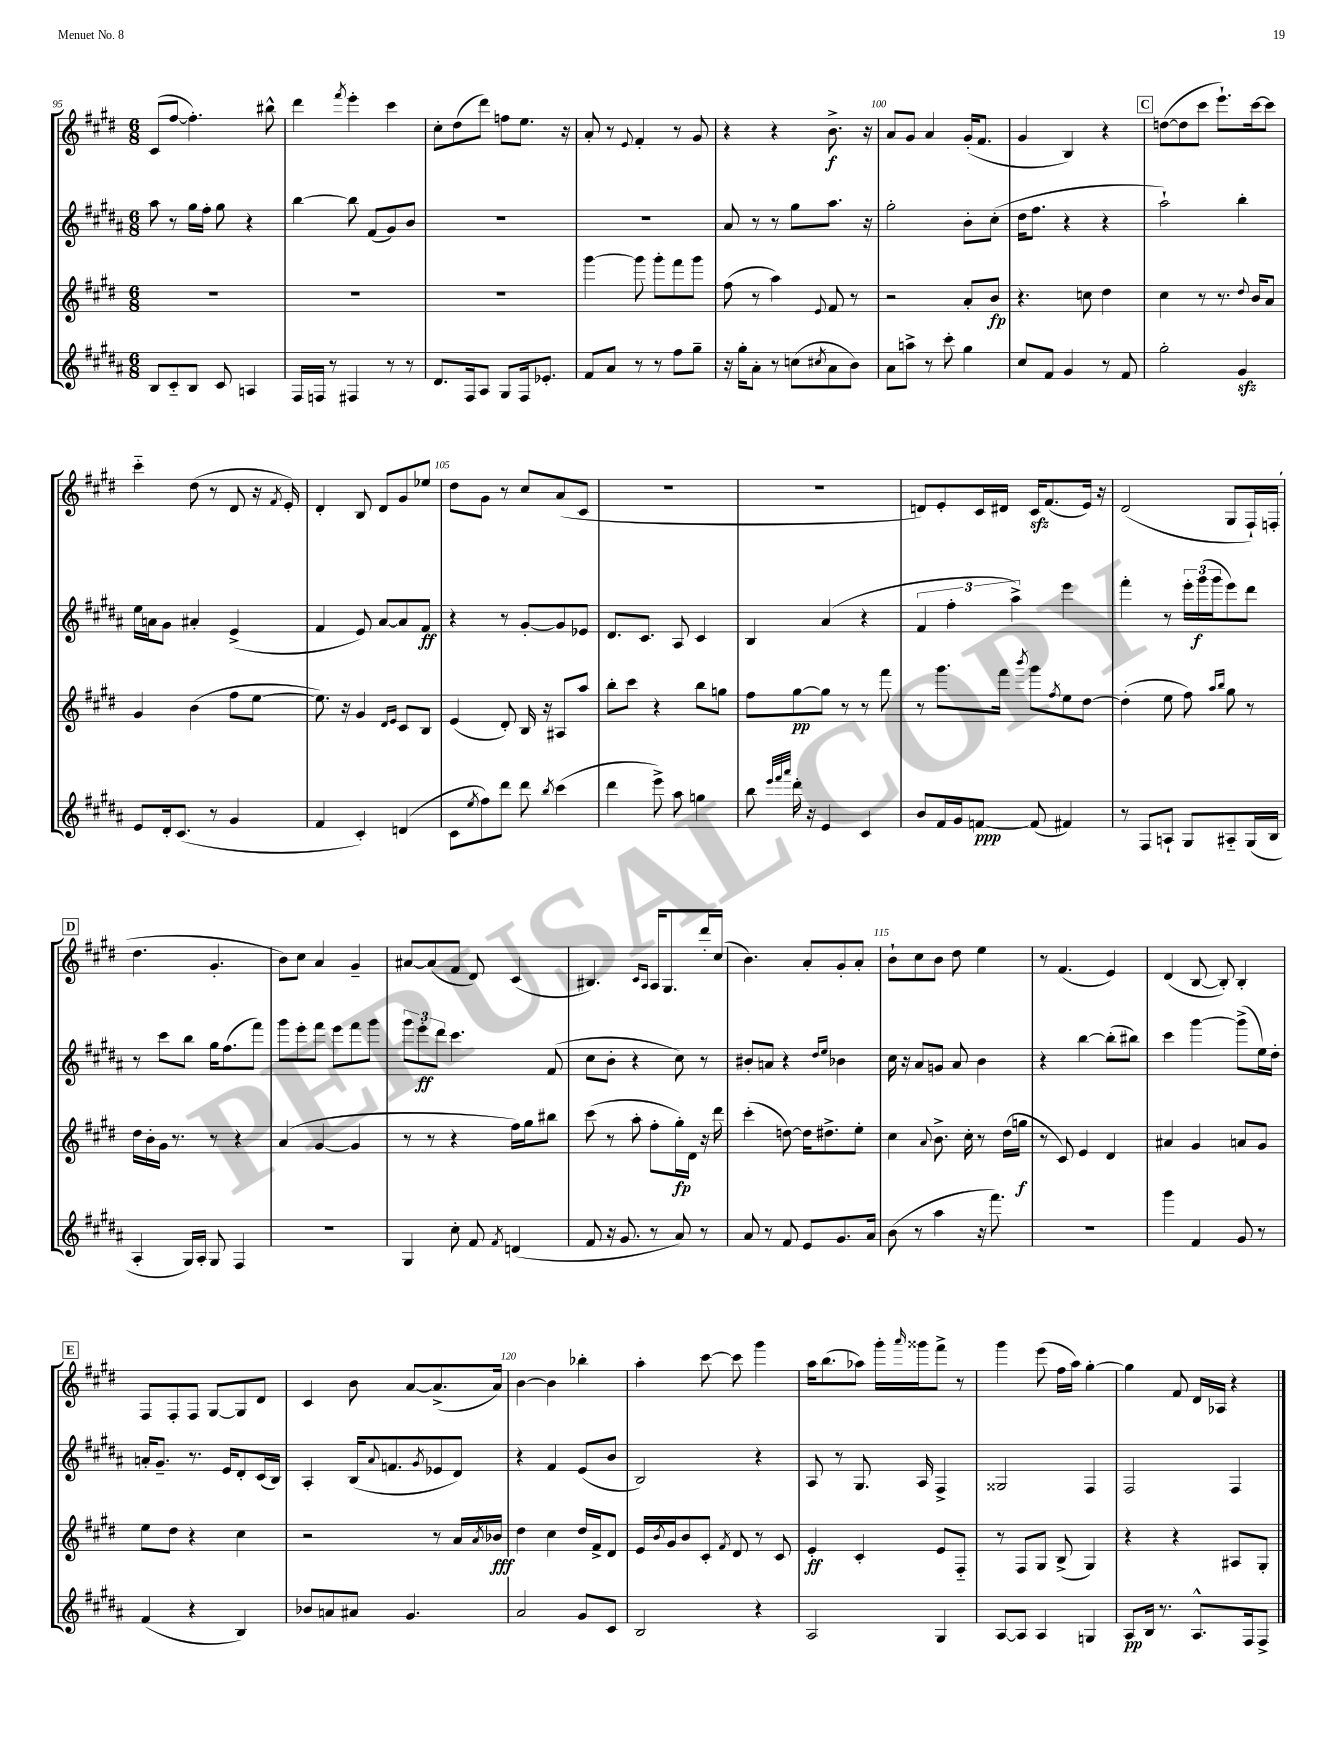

**kern	**dynam	**kern	**dynam	**kern	**dynam	**kern	**dynam
*part4	*part4	*part3	*part3	*part2	*part2	*part1	*part1
*staff4	*staff4	*staff3	*staff3	*staff2	*staff2	*staff1	*staff1
*clefG2	*	*clefG2	*	*clefG2	*	*clefG2	*
*k[f#c#g#d#a#]	*	*k[f#c#g#d#]	*	*k[f#c#g#d#a#]	*	*k[f#c#g#d#]	*
*M6/8	*	*M6/8	*	*M6/8	*	*M6/8	*
=95	=95	=95	=95	=95	=95	=95	=95
8B/L	.	2.r	.	8aa#\	.	(8c#/L	.
8c#/	.	.	.	8r	.	[8ff#/J	.
8B/J	.	.	.	16gg#\LL	.	4.ff#'\])	.
.	.	.	.	16ff#'\JJ	.	.	.
8c#/	.	.	.	8gg#\	.	.	.
4An/	.	.	.	4r	.	.	.
.	.	.	.	.	.	8bb#X^^\	.
=96	=96	=96	=96	=96	=96	=96	=96
16F#/LL	.	2.r	.	[4bb\	.	4ddd#\	.
16Fn/JJ	.	.	.	.	.	.	.
8r	.	.	.	.	.	.	.
.	.	.	.	.	.	8qfff#/	.
4F#X/	.	.	.	8bb\]	.	4eee'\	.
.	.	.	.	(8f#/L	.	.	.
8r	.	.	.	8g#/)	.	4ccc#\	.
8r	.	.	.	8b/J	.	.	.
=97	=97	=97	=97	=97	=97	=97	=97
8.d#/L	.	2.r	.	2.r	.	8cc#'\L	.
.	.	.	.	.	.	(8dd#\	.
16F#/k	.	.	.	.	.	.	.
8A#/J	.	.	.	.	.	8ddd#\J)	.
8G#/L	.	.	.	.	.	8ffn\L	.
16F#/k	.	.	.	.	.	8.ee\J	.
8.e-X'/J	.	.	.	.	.	.	.
.	.	.	.	.	.	16r	.
=98	=98	=98	=98	=98	=98	=98	=98
8f#/L	.	[4ggg#\	.	2.r	.	8a'/	.
8a#/J	.	.	.	.	.	8r	.
.	.	.	.	.	.	8qqe/	.
8r	.	8ggg#\]	.	.	.	4f#'/	.
8r	.	8ggg#'\L	.	.	.	.	.
8ff#\L	.	8fff#\	.	.	.	8r	.
8gg#~\J	.	8ggg#\J	.	.	.	8g#/	.
=99	=99	=99	=99	=99	=99	=99	=99
16r	.	(8ff#\	.	8a#/	.	4r	.
16gg#'\KL	.	.	.	.	.	.	.
8a#'\J	.	8r	.	8r	.	.	.
8r	.	4aa\)	.	8r	.	4r	.
(8ccn\L	.	.	.	8gg#\L	.	.	.
8qcc#X/	.	8qqe/	.	.	.	.	.
8a#\	.	8f#/	.	8.aa#\J	.	8.b^\	f
8b\J)	.	8r	.	.	.	.	.
.	.	.	.	16r	.	16r	.
=100	=100	=100	=100	=100	=100	=100	=100
8a#\L	.	2r	.	2gg#'\	.	8a/L	.
8aan^\J	.	.	.	.	.	8g#/J	.
8r	.	.	.	.	.	4a/	.
8ccc#'\	.	.	.	.	.	.	.
4gg#\	.	8a'/L	.	8b'\L	.	(16g#'/KL	.
.	.	.	.	.	.	8.f#/J	.
.	.	8b/J	fp	(8cc#'\J	.	.	.
=101	=101	=101	=101	=101	=101	=101	=101
8cc#/L	.	4.r	.	16dd#\KL	.	4g#/	.
.	.	.	.	8.ff#\J	.	.	.
8f#/J	.	.	.	.	.	.	.
4g#/	.	.	.	4r	.	4B/)	.
.	.	8ccn\	.	.	.	.	.
8r	.	4dd#\	.	4r	.	4r	.
8f#/	.	.	.	.	.	.	.
!!LO:REH:place=s1:t=C
=102	=102	=102	=102	=102	=102	=102	=102
2gg#'\	.	4cc#\	.	2aa#`\)	.	([8ddn\L	.
.	.	.	.	.	.	8dd\]	.
.	.	8r	.	.	.	8ccc#\J	.
.	.	8.r	.	.	.	8.eee`\L)	.
4g#zz/	.	.	.	4bb'\	.	.	.
.	.	8qqdd#/	.	.	.	.	.
.	.	16b/KL	.	.	.	[16ccc#\k	.
.	.	8a/J	.	.	.	8ccc#\J]	.
!!LO:LB:g=z
=103	=103	=103	=103	=103	=103	=103	=103
8e/L	.	4g#/	.	16ee\LL	.	4ccc#\	.
.	.	.	.	16an\J	.	.	.
16d#'/k	.	.	.	8g#\J	.	.	.
(8.c#/J	.	.	.	.	.	.	.
.	.	(4b\	.	4a#X'/	.	(8dd#\	.
8r	.	.	.	.	.	8r	.
4g#/	.	8ff#\L	.	(4e^/	.	8d#/	.
.	.	[8ee\J	.	.	.	16r	.
.	.	.	.	.	.	8qf#/	.
.	.	.	.	.	.	16e'/)	.
=104	=104	=104	=104	=104	=104	=104	=104
4f#/	.	8.ee\])	.	4f#/	.	4d#'/	.
.	.	16r	.	.	.	.	.
4c#'/)	.	4g#/	.	8e/)	.	8B/	.
.	.	.	.	[8a#/L	.	8d#/L	.
.	.	16qqd#/LL	.	.	.	.	.
.	.	16qqe/JJ	.	.	.	.	.
(4dn/	.	8c#/L	.	8a#/]	.	8g#/	.
.	.	8B/J	.	8f#/J	ff	8ee-X/J	.
=105	=105	=105	=105	=105	=105	=105	=105
8c#\L	.	(4e/	.	4r	.	8dd#\L	.
8qee/	.	.	.	.	.	.	.
8ff#\)	.	.	.	.	.	8g#\J	.
8ddd#\J	.	8d#'/)	.	8r	.	8r	.
8ddd#\	.	16B/	.	[8g#'/L	.	8cc#/L	.
.	.	16r	.	.	.	.	.
8qbb/	.	.	.	.	.	.	.
(4ccc#\	.	8A#X/L	.	8g#/]	.	(8a/	.
.	.	8aa/J	.	8e-X/J	.	8c#/J	.
=106	=106	=106	=106	=106	=106	=106	=106
4ddd#\	.	8bb'\L	.	8.d#/L	.	2.r	.
.	.	8ccc#\J	.	.	.	.	.
.	.	.	.	8.c#/J	.	.	.
8eee^\)	.	4r	.	.	.	.	.
8aa#\	.	.	.	8A#/	.	.	.
4ggn\	.	8bb\L	.	4c#/	.	.	.
.	.	8ggn\J	.	.	.	.	.
=107	=107	=107	=107	=107	=107	=107	=107
8bb\	.	8ff#\L	.	4B/	.	2.r	.
32qqeee/LLL	.	.	.	.	.	.	.
32qqfff#/	.	.	.	.	.	.	.
32qqaaa#/JJJ	.	.	.	.	.	.	.
16ddd#'\	.	[8gg#\	pp	.	.	.	.
16r	.	.	.	.	.	.	.
4e/	.	8gg#\J]	.	(4a#/	.	.	.
.	.	8r	.	.	.	.	.
4c#/	.	8r	.	4r	.	.	.
.	.	8fff#\	.	.	.	.	.
=108	=108	=108	=108	=108	=108	=108	=108
8b/L	.	8r	.	6f#/	.	8dn/L)	.
16f#/L	.	8.ggg#\L	.	.	.	8e'/	.
.	.	.	.	6ff#'\	.	.	.
16g#/J	.	.	.	.	.	.	.
[8fn/J	ppp	.	.	.	.	16c#/L	.
.	.	16fff#\Jk	.	.	.	16d#X/JJ	.
.	.	.	.	6aa#^\)	.	.	.
.	.	8qbbb/	.	.	.	.	.
(8f/]	.	8ggg#\L	.	.	.	16c#zz/KL	.
.	.	.	.	.	.	(8.f#/	.
.	.	8qff#/	.	.	.	.	.
4f#X/)	.	8ee\	.	4eee\	.	.	.
.	.	[8dd#\J	.	.	.	16e/Jk)	.
.	.	.	.	.	.	16r	.
=109	=109	=109	=109	=109	=109	=109	=109
8r	.	(4dd#'\]	.	4fff#'\	.	(2d#/	.
8F#/L	.	.	.	.	.	.	.
8An`/J	.	8ee\	.	8r	.	.	.
8G#/L	.	8ff#\)	.	24eee'\LL	.	.	.
.	.	.	.	(24ggg#\	f	.	.
.	.	.	.	24ggg#\J	.	.	.
.	.	16qqaa/LL	.	.	.	.	.
.	.	16qqbb/JJ	.	.	.	.	.
8A#X/	.	8gg#\	.	8eee\)	.	8G#/L	.
(16G#/L	.	8r	.	8ddd#\J	.	16F#`/L)	.
16B/JJ	.	.	.	.	.	(16Fn'/JJ	.
!!LO:LB:g=z
!!LO:REH:place=s1:t=D
=110	=110	=110	=110	=110	=110	=110	=110
4A#'/	.	16dd#\LL	.	8r	.	4.dd#\	.
.	.	16b'\	.	.	.	.	.
.	.	16g#\JJ	.	8ccc#\L	.	.	.
.	.	8.r	.	.	.	.	.
16G#/LL)	.	.	.	8bb\J	.	.	.
16A#'/JJ	.	.	.	.	.	.	.
8G#/	.	8r	.	16gg#\KL	.	4.g#'/	.
.	.	.	.	(8.ff#\	.	.	.
4F#/	.	4r	.	.	.	.	.
.	.	.	.	8fff#\J)	.	.	.
=111	=111	=111	=111	=111	=111	=111	=111
2.r	.	(4a/	.	8ggg#\L	.	8b\L)	.
.	.	.	.	8eee'\	.	8cc#\J	.
.	.	[4g#/	.	8fff#\J	.	4a/	.
.	.	.	.	8eee\L	.	.	.
.	.	4g#/]	.	8fff#\	.	4g#~/	.
.	.	.	.	8ggg#\J	.	.	.
=112	=112	=112	=112	=112	=112	=112	=112
4G#/	.	8r	.	12ggg#\L	.	[8a#X/L	.
.	.	.	.	12eee'\	ff	.	.
.	.	8r	.	.	.	(8a#/]	.
.	.	.	.	12ddd#\J	.	.	.
8cc#'\	.	4r	.	4.ccc#\	.	8f#/J	.
8f#/	.	.	.	.	.	8d#/)	.
8qf#/	.	.	.	.	.	.	.
(4dn/	.	16ff#\LL)	.	.	.	(4c#/	.
.	.	16gg#\J	.	.	.	.	.
.	.	8bb#X\J	.	(8f#/	.	.	.
=113	=113	=113	=113	=113	=113	=113	=113
8f#/	.	(8ccc#\	.	8cc#\L	.	4.B#X/)	.
16r	.	8r	.	8b'\J	.	.	.
8.g#/	.	.	.	.	.	.	.
.	.	8aa'\	.	4r	.	.	.
.	.	.	.	.	.	16qqc#/LL	.
.	.	.	.	.	.	16qqA/JJ	.
8r	.	8ff#'\L	.	.	.	16A/KL	.
.	.	.	.	.	.	8.G#/	.
8a#/)	.	16gg#'\L)	fp	8cc#\)	.	.	.
.	.	16d#\JJ	.	.	.	.	.
8r	.	16r	.	8r	.	16ddd#'/L	.
.	.	16ddd#\	.	.	.	(16cc#/JJ	.
=114	=114	=114	=114	=114	=114	=114	=114
8a#/	.	(4ccc#'\	.	8b#X'/L	.	4.b\)	.
8r	.	.	.	8an/J	.	.	.
8f#/	.	[8ddn\)	.	4r	.	.	.
8e/L	.	16dd\KL]	.	.	.	8a'/L	.
.	.	8.dd#X^\	.	.	.	.	.
.	.	.	.	16qqdd#/LL	.	.	.
.	.	.	.	16qqee/JJ	.	.	.
8.g#/	.	.	.	4b-X\	.	8g#'/	.
.	.	8ee'\J	.	.	.	8a'/J	.
16a#/Jk	.	.	.	.	.	.	.
=115	=115	=115	=115	=115	=115	=115	=115
(8b\	.	4cc#\	.	16cc#\	.	8b`\L	.
.	.	.	.	16r	.	.	.
8r	.	.	.	8a#/L	.	8cc#\	.
.	.	8qqa/	.	.	.	.	.
4aa#\	.	8.b^\	.	8gn/J	.	8b\J	.
.	.	.	.	8a#/	.	8dd#\	.
.	.	16cc#'\	.	.	.	.	.
16r	.	8r	.	4b\	.	4ee\	.
8.fff#\)	.	.	.	.	.	.	.
.	.	(16dd#\LL	.	.	.	.	.
.	.	16ggn\JJ	f	.	.	.	.
=116	=116	=116	=116	=116	=116	=116	=116
2.r	.	8r	.	4r	.	8r	.
.	.	8c#/)	.	.	.	(4.f#/	.
.	.	4e/	.	[4bb\	.	.	.
.	.	4d#/	.	(8bb'\L]	.	4e/)	.
.	.	.	.	8bb#X\J)	.	.	.
=117	=117	=117	=117	=117	=117	=117	=117
4ggg#\	.	4a#X/	.	4ccc#\	.	(4d#/	.
4f#/	.	4g#/	.	[4ggg#\	.	[8B/	.
.	.	.	.	.	.	8B'/])	.
8g#/	.	8an/L	.	(8ggg#^\L]	.	4B'/	.
8r	.	8g#/J	.	16ee\L)	.	.	.
.	.	.	.	16dd#'\JJ	.	.	.
!!LO:LB:g=z
!!LO:REH:place=s1:t=E
=118	=118	=118	=118	=118	=118	=118	=118
(4f#/	.	8ee\L	.	16an'/KL	.	8F#/L	.
.	.	.	.	8.g#~/J	.	.	.
.	.	8dd#\J	.	.	.	8F#'/	.
4r	.	4r	.	8.r	.	8F#/J	.
.	.	.	.	.	.	[8G#/L	.
.	.	.	.	16e/KL	.	.	.
4B/)	.	4cc#\	.	8d#'/	.	8G#/]	.
.	.	.	.	(16c#/L	.	8d#/J	.
.	.	.	.	16B/JJ)	.	.	.
=119	=119	=119	=119	=119	=119	=119	=119
8b-X/L	.	2r	.	4A#'/	.	4c#/	.
8an/	.	.	.	.	.	.	.
8a#X/J	.	.	.	(16B/KL	.	8b\	.
.	.	.	.	8qqa#/	.	.	.
.	.	.	.	8.fn/	.	.	.
4.g#/	.	.	.	.	.	[8a/L	.
.	.	.	.	8qg#/	.	.	.
.	.	8r	.	8e-X/	.	(8.a^/]	.
.	.	16a/LL	.	8d#/J)	.	.	.
.	.	8qa/	.	.	.	.	.
.	.	16b-X/JJ	fff	.	.	16a/Jk)	.
=120	=120	=120	=120	=120	=120	=120	=120
2a#/	.	4dd#\	.	4r	.	[4b\	.
.	.	4cc#\	.	4f#/	.	4b\]	.
8g#/L	.	16dd#/LL	.	(8e/L	.	4bb-X'\	.
.	.	16f#^/J	.	.	.	.	.
8c#/J	.	8d#/J	.	8b/J	.	.	.
=121	=121	=121	=121	=121	=121	=121	=121
2B/	.	16e/LL	.	2B/)	.	4aa'\	.
.	.	8qb/	.	.	.	.	.
.	.	16g#/J	.	.	.	.	.
.	.	8b/	.	.	.	.	.
.	.	8c#'/J	.	.	.	[8ccc#\	.
.	.	8qf#/	.	.	.	.	.
.	.	8d#/	.	.	.	8ccc#\]	.
4r	.	8r	.	4r	.	4ggg#\	.
.	.	8c#/	.	.	.	.	.
=122	=122	=122	=122	=122	=122	=122	=122
2A#/	.	4e'/	ff	8A#/	.	16aa\KL	.
.	.	.	.	.	.	(8.bb\	.
.	.	.	.	8r	.	.	.
.	.	4c#'/	.	8.G#/	.	8aa-X\J)	.
.	.	.	.	.	.	16ggg#'\LL	.
.	.	.	.	.	.	16qqaaa/	.
.	.	.	.	16A#/	.	16ggg##X\J	.
4G#/	.	8e/L	.	4F#^/	.	8fff#^\J	.
.	.	8F#/J	.	.	.	8r	.
=123	=123	=123	=123	=123	=123	=123	=123
[8A#/L	.	8r	.	2G##X/	.	4ggg#\	.
8A#/J]	.	8F#/L	.	.	.	.	.
4A#/	.	8G#/J	.	.	.	(8eee\	.
.	.	(8B^/	.	.	.	16ff#\LL	.
.	.	.	.	.	.	16aa\JJ)	.
4Gn/	.	4G#/)	.	4F#/	.	[4gg#'\	.
=124	=124	=124	=124	=124	=124	=124	=124
8A#/L	pp	4r	.	2F#/	.	4gg#\]	.
16B/Jk	.	.	.	.	.	.	.
8.r	.	.	.	.	.	.	.
.	.	4r	.	.	.	8f#/	.
8.A#^^/L	.	.	.	.	.	16d#/LL	.
.	.	.	.	.	.	16A-X/JJ	.
.	.	8A#X/L	.	4F#/	.	4r	.
16F#/k	.	.	.	.	.	.	.
8F#^/J	.	8G#'/J	.	.	.	.	.
==	==	==	==	==	==	==	==
*-	*-	*-	*-	*-	*-	*-	*-
